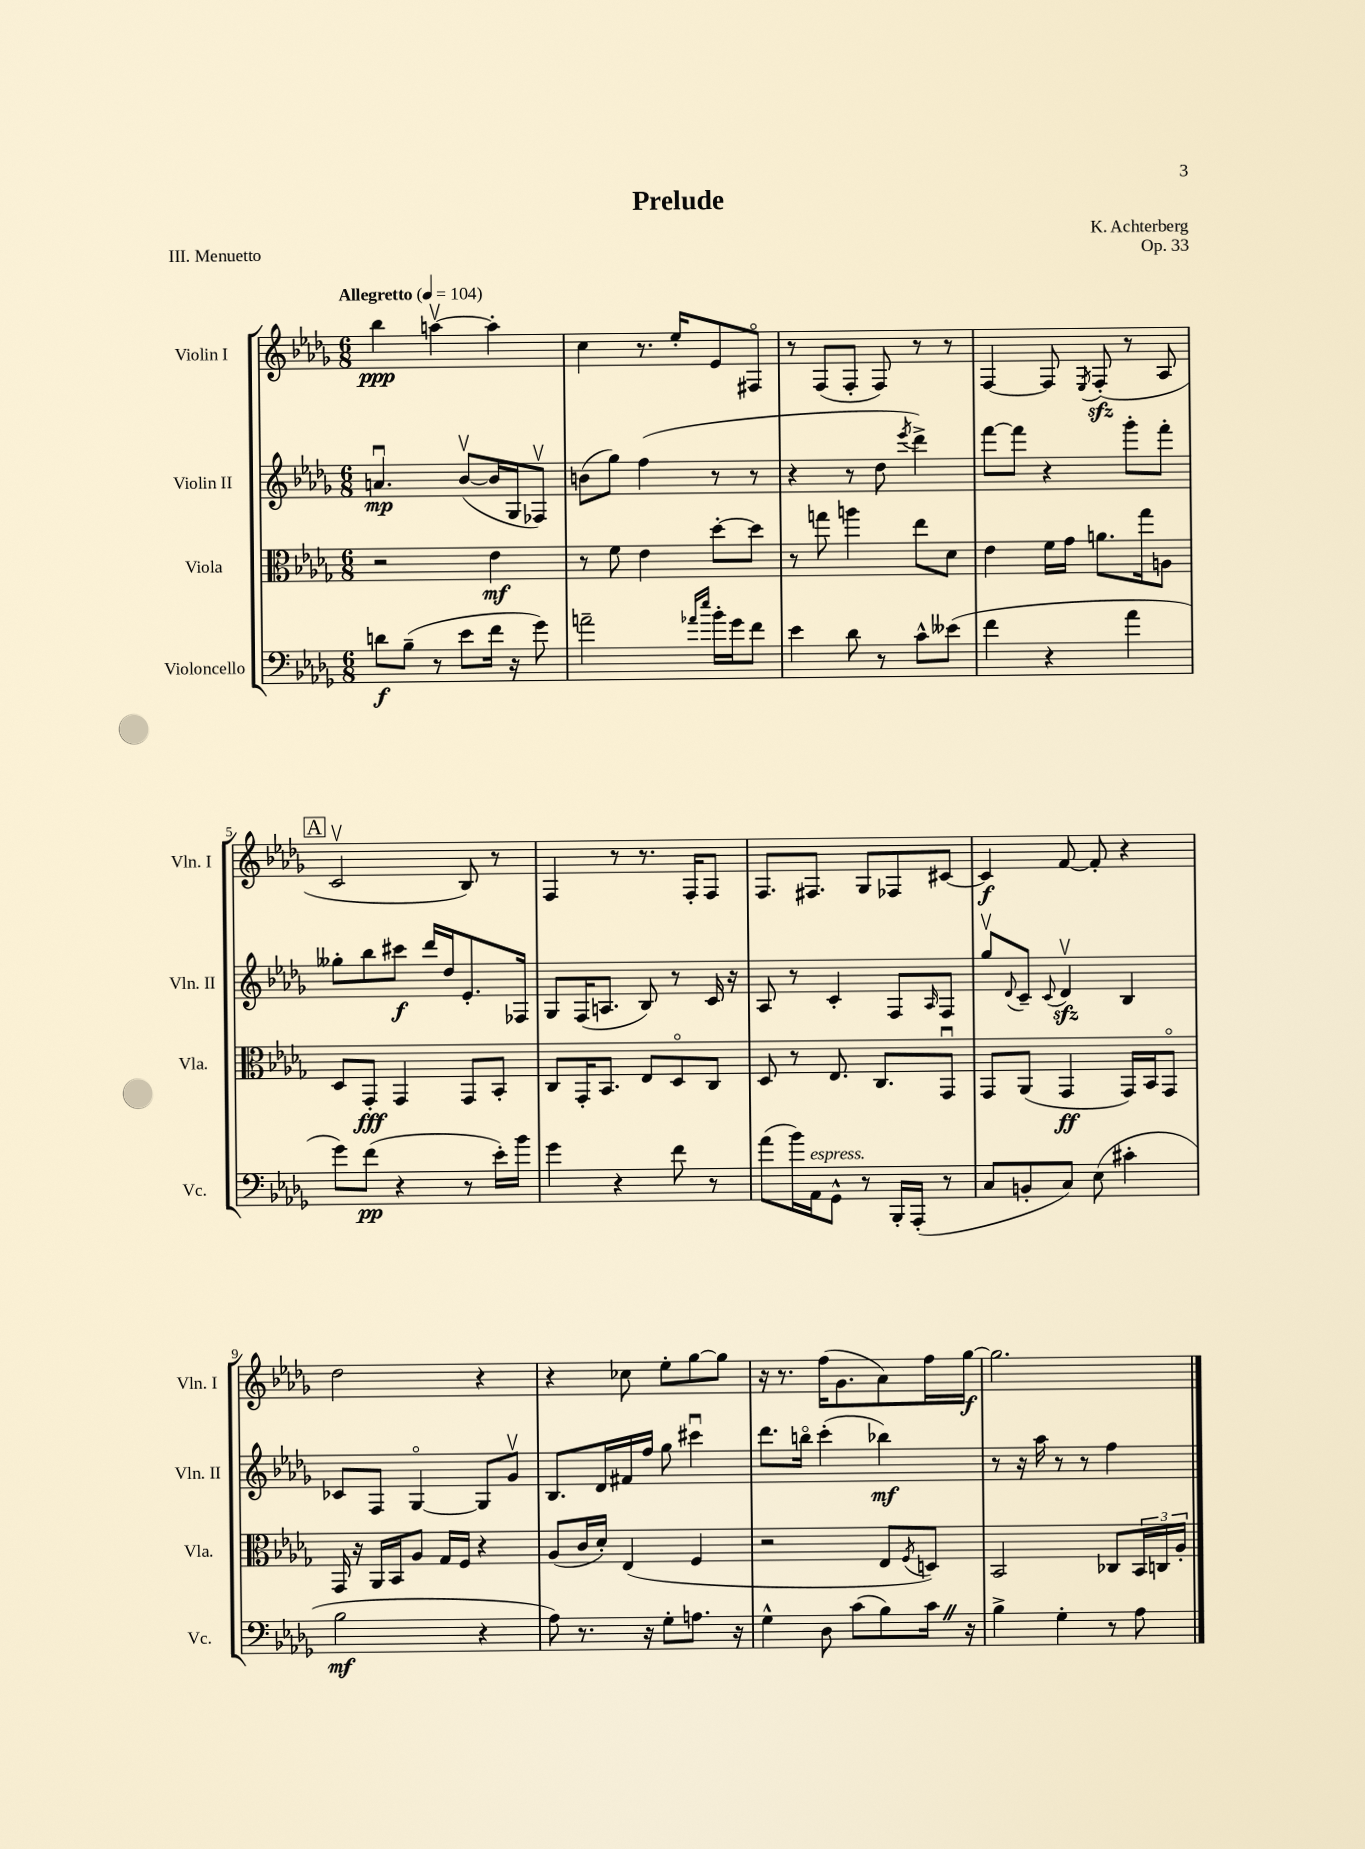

**kern	**dynam	**kern	**dynam	**kern	**dynam	**kern	**dynam
*part4	*part4	*part3	*part3	*part2	*part2	*part1	*part1
*staff4	*staff4	*staff3	*staff3	*staff2	*staff2	*staff1	*staff1
*I"Violoncello	*	*I"Viola	*	*I"Violin II	*	*I"Violin I	*
*I'Vc.	*	*I'Vla.	*	*I'Vln. II	*	*I'Vln. I	*
*clefF4	*	*clefC3	*	*clefG2	*	*clefG2	*
*k[b-e-a-d-g-]	*	*k[b-e-a-d-g-]	*	*k[b-e-a-d-g-]	*	*k[b-e-a-d-g-]	*
*M6/8	*	*M6/8	*	*M6/8	*	*M6/8	*
*MM104	*	*MM104	*	*MM104	*	*MM104	*
=1	=1	=1	=1	=1	=1	=1	=1
!	!	!	!	!	!	!LO:TX:a:B:t=Allegretto	!
8dn\L	f	2r	.	4.anu/	mp	4bb-\	ppp
(8B-~\J	.	.	.	.	.	.	.
8r	.	.	.	.	.	[4aanv\	.
8e-\L	.	.	.	([8b-v/L	.	.	.
16f\Jk	.	4e-\	mf	16b-/L]	.	4aa'\]	.
16r	.	.	.	16G-/J	.	.	.
8g-\)	.	.	.	8F-Xv/J)	.	.	.
=2	=2	=2	=2	=2	=2	=2	=2
2an~\	.	8r	.	(8bn\L	.	4cc\	.
.	.	8f\	.	8gg-\J)	.	.	.
.	.	4e-\	.	(4ff\	.	8.r	.
.	.	.	.	.	.	16ee-'/KL	.
16qqa-X/LL	.	.	.	.	.	.	.
16qqee-/JJ	.	.	.	.	.	.	.
16b-'\LL	.	[8dd-'\L	.	8r	.	8e-/	.
16g-\J	.	.	.	.	.	.	.
8f\J	.	8dd-\J]	.	8r	.	8F#X/J	.
=3	=3	=3	=3	=3	=3	=3	=3
4e-\	.	8r	.	4r	.	8r	.
.	.	8ggn\	.	.	.	(8F/L	.
8d-\	.	4aan\	.	8r	.	8F'/J	.
8r	.	.	.	8dd-\	.	8F/)	.
.	.	.	.	8qeee-/	.	.	.
8c^^\L	.	8ee-\L	.	4ddd-^\)	.	8r	.
(8e--X\J	.	8d-\J	.	.	.	8r	.
=4	=4	=4	=4	=4	=4	=4	=4
4f\	.	4e-\	.	[8fff\L	.	[4F/	.
.	.	.	.	8fff\J]	.	.	.
4r	.	16f\LL	.	4r	.	8F/]	.
.	.	16g-\JJ	.	.	.	.	.
.	.	.	.	.	.	8qE-/	.
.	.	8.an\L	.	.	.	(8Fzz'/	.
4a-\	.	.	.	8ggg-'\L	.	8r	.
.	.	16gg-\k	.	.	.	.	.
.	.	8An\J	.	8fff'\J	.	8A-/	.
!!LO:LB:g=z
!!LO:REH:place=s1:t=A
=5	=5	=5	=5	=5	=5	=5	=5
8g-\L)	.	8D-/L	.	8gg--X'\L	.	2cv/	.
(8f\J	pp	8GG-'/J	fff	8bb-\	.	.	.
4r	.	4GG-/	.	8ccc#X\J	f	.	.
.	.	.	.	16ddd-/LL	.	.	.
.	.	.	.	16dd-/J	.	.	.
8r	.	8GG-/L	.	8.e-'/	.	8B-/)	.
16e-'\LL)	.	8BB-'/J	.	.	.	8r	.
16b-\JJ	.	.	.	16F-X/Jk	.	.	.
=6	=6	=6	=6	=6	=6	=6	=6
4g-\	.	8C/L	.	8G-/L	.	4F/	.
.	.	16GG-'/K	.	(16F/K	.	.	.
.	.	8.BB-/J	.	8.An/J	.	.	.
4r	.	.	.	.	.	8r	.
.	.	8E-/L	.	8B-/)	.	8.r	.
8f\	.	8D-/	.	8r	.	.	.
.	.	.	.	.	.	16F'/KL	.
8r	.	8C/J	.	16c/	.	8F/J	.
.	.	.	.	16r	.	.	.
=7	=7	=7	=7	=7	=7	=7	=7
(8a-\L	.	8D-/	.	8A-/	.	8.F/L	.
16b-\L)	.	8r	.	8r	.	.	.
!LO:TX:a:i:t=espress.	!	!	!	!	!	!	!
16AA-\J	.	.	.	.	.	8.F#X/J	.
8GG-^^\J	.	8.E-/	.	4c'/	.	.	.
8r	.	.	.	.	.	8G-/L	.
.	.	8.C/L	.	.	.	.	.
16BBB-'/LL	.	.	.	8F/L	.	8F-X/	.
(16AAA-'/JJ	.	.	.	.	.	.	.
.	.	.	.	16qqA-/	.	.	.
8r	.	8GG-u/J	.	8F/J	.	[8c#X/J	.
=8	=8	=8	=8	=8	=8	=8	=8
8C/L	.	8GG-/L	.	8gg-v/L	.	4c#/]	f
.	.	.	.	8qqd-/	.	.	.
8BBn'/	.	(8AA-/J	.	8c~/J	.	.	.
.	.	.	.	8qqc/	.	.	.
8C/J)	.	4GG-/	ff	4d-zzv/	.	[8f/	.
(8E-\	.	.	.	.	.	8f'/]	.
4c#X'\	.	16GG-/LL)	.	4B-/	.	4r	.
.	.	16BB-/J	.	.	.	.	.
.	.	8GG-/J	.	.	.	.	.
!!LO:LB:g=z
=9	=9	=9	=9	=9	=9	=9	=9
2B-\	mf	16GG-/	.	8c-X/L	.	2dd-\	.
.	.	16r	.	.	.	.	.
.	.	16AA-/LL	.	8F/J	.	.	.
.	.	16BB-/J	.	.	.	.	.
.	.	8A-/J	.	[4G-/	.	.	.
.	.	16G-/LL	.	.	.	.	.
.	.	16F/JJ	.	.	.	.	.
4r	.	4r	.	8G-/L]	.	4r	.
.	.	.	.	8g-v/J	.	.	.
=10	=10	=10	=10	=10	=10	=10	=10
8A-\)	.	(8A-/L	.	8.B-/L	.	4r	.
8.r	.	16c/L	.	.	.	.	.
.	.	16d-'/JJ)	.	16d-/L	.	.	.
.	.	(4E-/	.	16f#X/	.	8cc-X\	.
16r	.	.	.	16ff/JJ	.	.	.
8G-'\L	.	.	.	8gg-\	.	8ee-'\L	.
8.An\J	.	4F/	.	4ccc#Xu\	.	[8gg-\	.
.	.	.	.	.	.	8gg-\J]	.
16r	.	.	.	.	.	.	.
=11	=11	=11	=11	=11	=11	=11	=11
4G-^^\	.	2r	.	8.ddd-\L	.	16r	.
.	.	.	.	.	.	8.r	.
.	.	.	.	16bbn\Jk	.	.	.
8D-\	.	.	.	(4ccc'\	.	(16ff\KL	.
.	.	.	.	.	.	8.g-\	.
(8c\L	.	.	.	.	.	.	.
8B-\)	.	8E-/L	.	4bb-X\)	mf	8a-\)	.
.	.	8qF/	.	.	.	.	.
16cZ\Jk	.	8Dn/J)	.	.	.	16ff\L	.
16r	.	.	.	.	.	[16gg-\JJ	f
=12	=12	=12	=12	=12	=12	=12	=12
4B-^\	.	2BB-/	.	8r	.	2.gg-\]	.
.	.	.	.	16r	.	.	.
.	.	.	.	16aa-\	.	.	.
4G-'\	.	.	.	8r	.	.	.
.	.	.	.	8r	.	.	.
8r	.	8C-X/L	.	4ff\	.	.	.
8A-\	.	24BB-/L	.	.	.	.	.
.	.	24Cn/	.	.	.	.	.
.	.	24A-'/JJ	.	.	.	.	.
==	==	==	==	==	==	==	==
*-	*-	*-	*-	*-	*-	*-	*-
